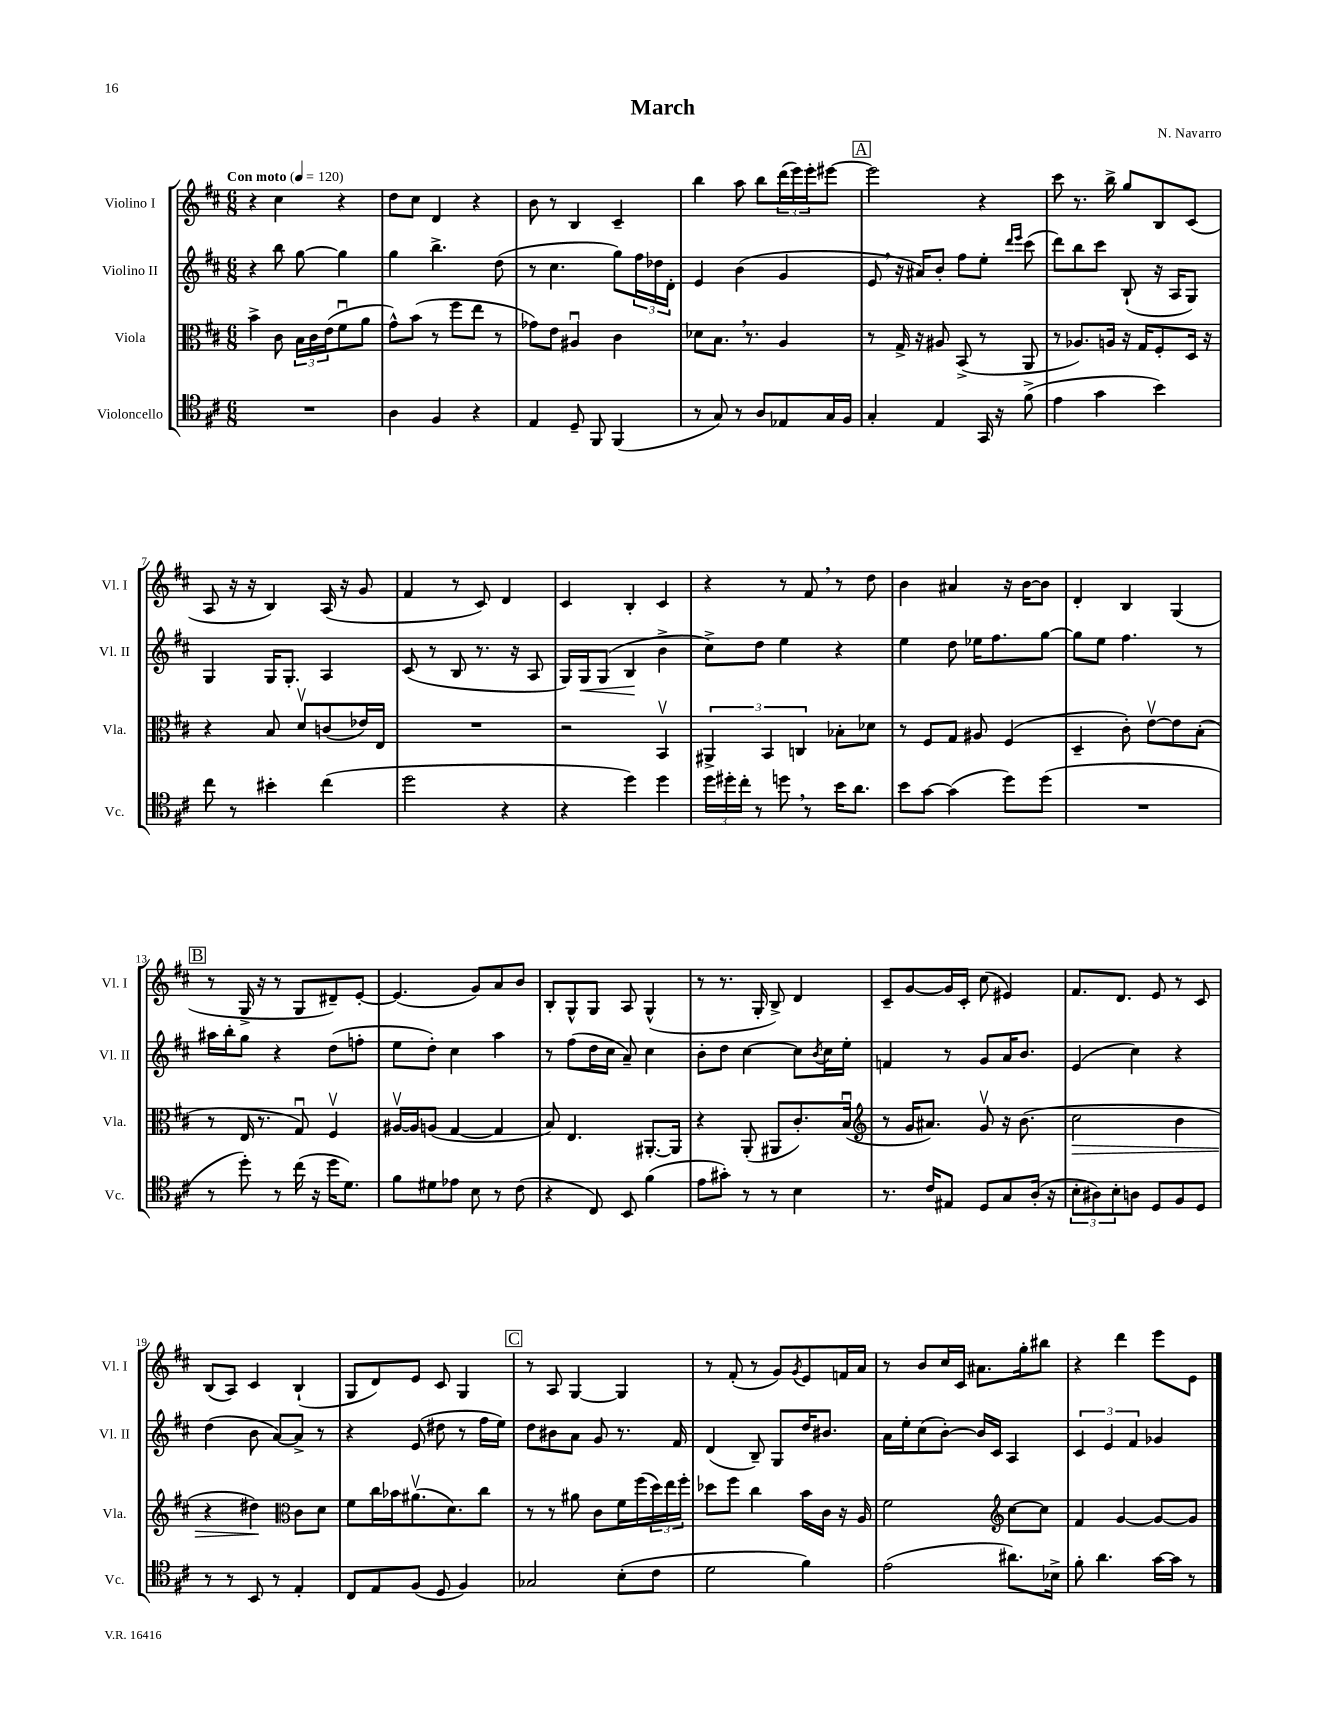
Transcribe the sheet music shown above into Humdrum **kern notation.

**kern	**kern	**kern	**kern
*staff4	*staff3	*staff2	*staff1
*clefC4	*clefC3	*clefG2	*clefG2
*k[f#c#]	*k[f#c#]	*k[f#c#]	*k[f#c#]
*M6/8	*M6/8	*M6/8	*M6/8
*MM120	*MM120	*MM120	*MM120
2.r	4b^\	4r	4r
.	8c#\	8bb\	4cc#\
.	24B\LL	[8gg\	.
.	24c#\	.	.
.	(24e\J	.	.
.	8f#u\	4gg\]	4r
.	8a\J	.	.
=	=	=	=
4A\	8g^^\L)	4gg\	8dd\L
.	(8b\J	.	8cc#\J
4F#/	8r	4.bb^\	4d/
.	8ff#\L	.	.
4r	8ee\J	.	4r
.	8r	(8dd\	.
=	=	=	=
4E/	8g-\L)	8r	8b\
.	8e\J	4.cc#\	8r
8D~/	4A#u/	.	4B/
8FF#/	.	.	.
(4FF#/	4c#\	8gg\L)	4c#~/
.	.	24ff#\L	.
.	.	24dd-\	.
.	.	24d'\JJ	.
=	=	=	=
8r	8d-\L	4e/	4bb\
8G/)	8.B\J	.	.
8r	.	(4b\	8aa\
.	8.r	.	.
8A/L	.	.	8bb\L
8E-/	4A/	4g/	(24ddd\L
.	.	.	24eee\)
.	.	.	24eee'\J
16G/L	.	.	[8eee#\J
16F#/JJ	.	.	.
=	=	=	=
4G'/	8r	8e/	2eee#\]
.	16G^/	16r	.
.	16r	16a#/LK)	.
4E/	8A#/	8b'/J	.
.	(8BB^/	8ff#\L	.
16GG/	8r	8ee'\J	4r
16r	.	.	.
.	.	16qqddd/LL	.
.	.	16qqeee/JJ	.
(8f#^\	8AA/	(8ccc#\	.
=	=	=	=
4e\	8r	8ddd\L)	8ccc#\
.	8.A-/L)	8bb\	8.r
4g\	.	8ccc#\J	.
.	16A/Jk	.	16bb^\
.	16r	(8B`/	8gg/L
.	16G/LK	.	.
4b\)	8F#'/	16r	8B/
.	.	16A/LK	.
.	16D/Jk	8G/J)	(8c#/J
.	16r	.	.
=	=	=	=
8cc#\	4r	4G/	8A/
8r	.	.	16r
.	.	.	16r
4b#'\	8B/	16G/LK	4B/)
.	.	8.G'/J	.
.	8dv/L	.	.
(4cc#\	(8c/	4A/	(16A/
.	.	.	16r
.	16e-/L)	.	8g/
.	16E/JJ	.	.
=	=	=	=
2dd\	2.r	(8c#/	4f#/
.	.	8r	.
.	.	8B/	8r
.	.	8.r	8c#/)
4r	.	.	4d/
.	.	16r	.
.	.	8A/	.
=	=	=	=
4r	2r	16G/LL)	4c#/
.	.	16G/J	.
.	.	(8G/J	.
4dd\)	.	4B/	4B'/
4dd\	4BBv/	4b^\	4c#/
=	=	=	=
24dd\LL	6AA#^/	8cc#^\L)	4r
24dd#'\	.	.	.
24cc#'\JJ	.	.	.
8r	.	8dd\J	.
.	6BB/	.	.
8dd\	.	4ee\	8r
.	6C/	.	.
8r	.	.	8f#/
16b\LK	8B-'\L	4r	8r
8.a\J	.	.	.
.	8d-\J	.	8dd\
=	=	=	=
8b\L	8r	4ee\	4b\
[8g\J	8F#/L	.	.
(4g\]	8G/J	8dd\	4a#/
.	8A#/	16ee-\LK	.
.	.	8.ff#\	.
8dd\L)	(4F#/	.	16r
.	.	.	[16b\LK
(8dd\J	.	[8gg\J	8b\]J
=	=	=	=
2.r	4D~/	8gg\]L	4d'/
.	.	8ee\J	.
.	8c#'\)	4.ff#\	4B/
.	[8ev\L	.	.
.	8e\]	.	(4G/
.	(8B'\J	8r	.
=	=	=	=
8r	8r	16aa#\LL	8r
.	.	16bb'\J	.
8dd'\)	16E/	8gg\J	16G^/
.	8.r	.	16r
8r	.	4r	8r
(16cc#\	8Gu/)	.	8G/L
16r	.	.	.
16dd\LK	4F#v/	(8dd\L	8d#~/)
8.d\J)	.	.	.
.	.	8ff'\J	[8e'/J
=	=	=	=
8f#\L	[16A#v/LL	8ee\L	(4.e/]
.	16A#/]J	.	.
8d#\	(8A/J	8dd'\J)	.
8e-\J	[4G/	4cc#\	.
8B\	.	.	8g/L)
8r	4G/]	4aa\	8a/
(8c#\	.	.	8b/J
=	=	=	=
4r	8B/)	8r	8B'/L
.	4.E/	(8ff#\L	8G^^/
8C#/)	.	16dd\L	8G/J
.	.	16cc#\JJ	.
8BB/	.	8a~/)	8A/
(4f#\	[8.AA#'/L	4cc#\	(4G^^/
.	16AA#/]Jk	.	.
=	=	=	=
8e\L	4r	8b'\L	8r
8g#'\J)	.	8dd\J	8.r
8r	(8AA'/	[4cc#\	.
.	.	.	16G'/
8r	8AA#/L	.	8B^/)
4B\	8.c#'/)	8cc#\]L	4d/
.	.	8qb/	.
.	.	16cc#\L	.
.	(16Bu/Jk	16ee'\JJ	.
=	=	=	=
*	*clefG2	*	*
8.r	8r	4f/	8c#~/L
.	16g/LK	.	[8g/
16c#/LK	8.a#/J)	.	.
8E#/J	.	8r	16g/]L
.	.	.	16c#'/JJ
8D/L	8gv/	8g/L	(8cc#\
8G/	16r	16a/K	4e#/)
.	(8.b\	8.b/J	.
(16A'/Jk	.	.	.
16r	.	.	.
=	=	=	=
12B'\L	2cc#\	(4e/	8.f#/L
12A#\)	.	.	.
12B'\	.	.	.
.	.	.	8.d/J
8A\J	.	4cc#\)	.
8D/L	.	.	8e/
8F#/	4b\	4r	8r
8D/J	.	.	8c#/
=	=	=	=
8r	4r	(4dd\	(8B/L
8r	.	.	8A/J)
8BB/	4dd#\)	8b\	4c#/
8r	.	[8a/L)	.
*	*clefC3	*	*
4E'/	8c#\L	8a^/]J	(4B`/
.	8d\J	8r	.
=	=	=	=
8C#/L	8f#\L	4r	8G/L
8E/	16cc#\L	.	8d/)
.	16b-\J	.	.
(8F#/J	(8.a#v\	(8e/	8e/J
8D/	.	8dd#\	8c#/
.	8.d\)	.	.
4F#/)	.	8r	4G/
.	8cc#\J	16ff#\LL	.
.	.	16ee\JJ)	.
=	=	=	=
2G-/	8r	8dd\L	8r
.	8r	8b#\	8A/
.	8a#\	8a\J	[4G/
.	8c#\L	8g/	.
(8B'\L	16f#\L	8.r	4G/]
.	(16ff#\	.	.
8c#\J	24dd\)	.	.
.	24ee\	.	.
.	.	16f#/	.
.	24ff#'\JJ	.	.
=	=	=	=
2d\	8dd-\L	(4d/	8r
.	8ff#\J	.	(8f#'/
.	4cc#\	8B~/)	8r
.	.	8G/L	8g/L)
.	.	.	8qg/
4f#\)	16b\LL	16dd/K	8e/
.	16c#\JJ	8.b#/J	.
.	16r	.	16f/L
.	16A/	.	16a/JJ
=	=	=	=
(2e\	2f#\	16a\LL	8r
.	.	16ee'\J	.
.	.	(8cc#\	8b/L
.	.	[8b'\J)	16cc#/L
.	.	.	16c#/JJ
.	.	16b/]LL	8.a#\L
.	.	16c#/JJ	.
*	*clefG2	*	*
8.a#\L)	[8cc#\L	4A/	.
.	.	.	16gg'\k
.	8cc#\]J	.	8bb#\J
16B-^\Jk	.	.	.
=	=	=	=
8f#'\	4f#/	6c#/	4r
4.a\	.	.	.
.	.	6e/	.
.	[4g/	.	4ddd\
.	.	6f#/	.
[16g\LL	8g/_L	4g-/	8eee\L
16g\]JJ	.	.	.
8r	8g/]J	.	8e\J
==	==	==	==
*-	*-	*-	*-
